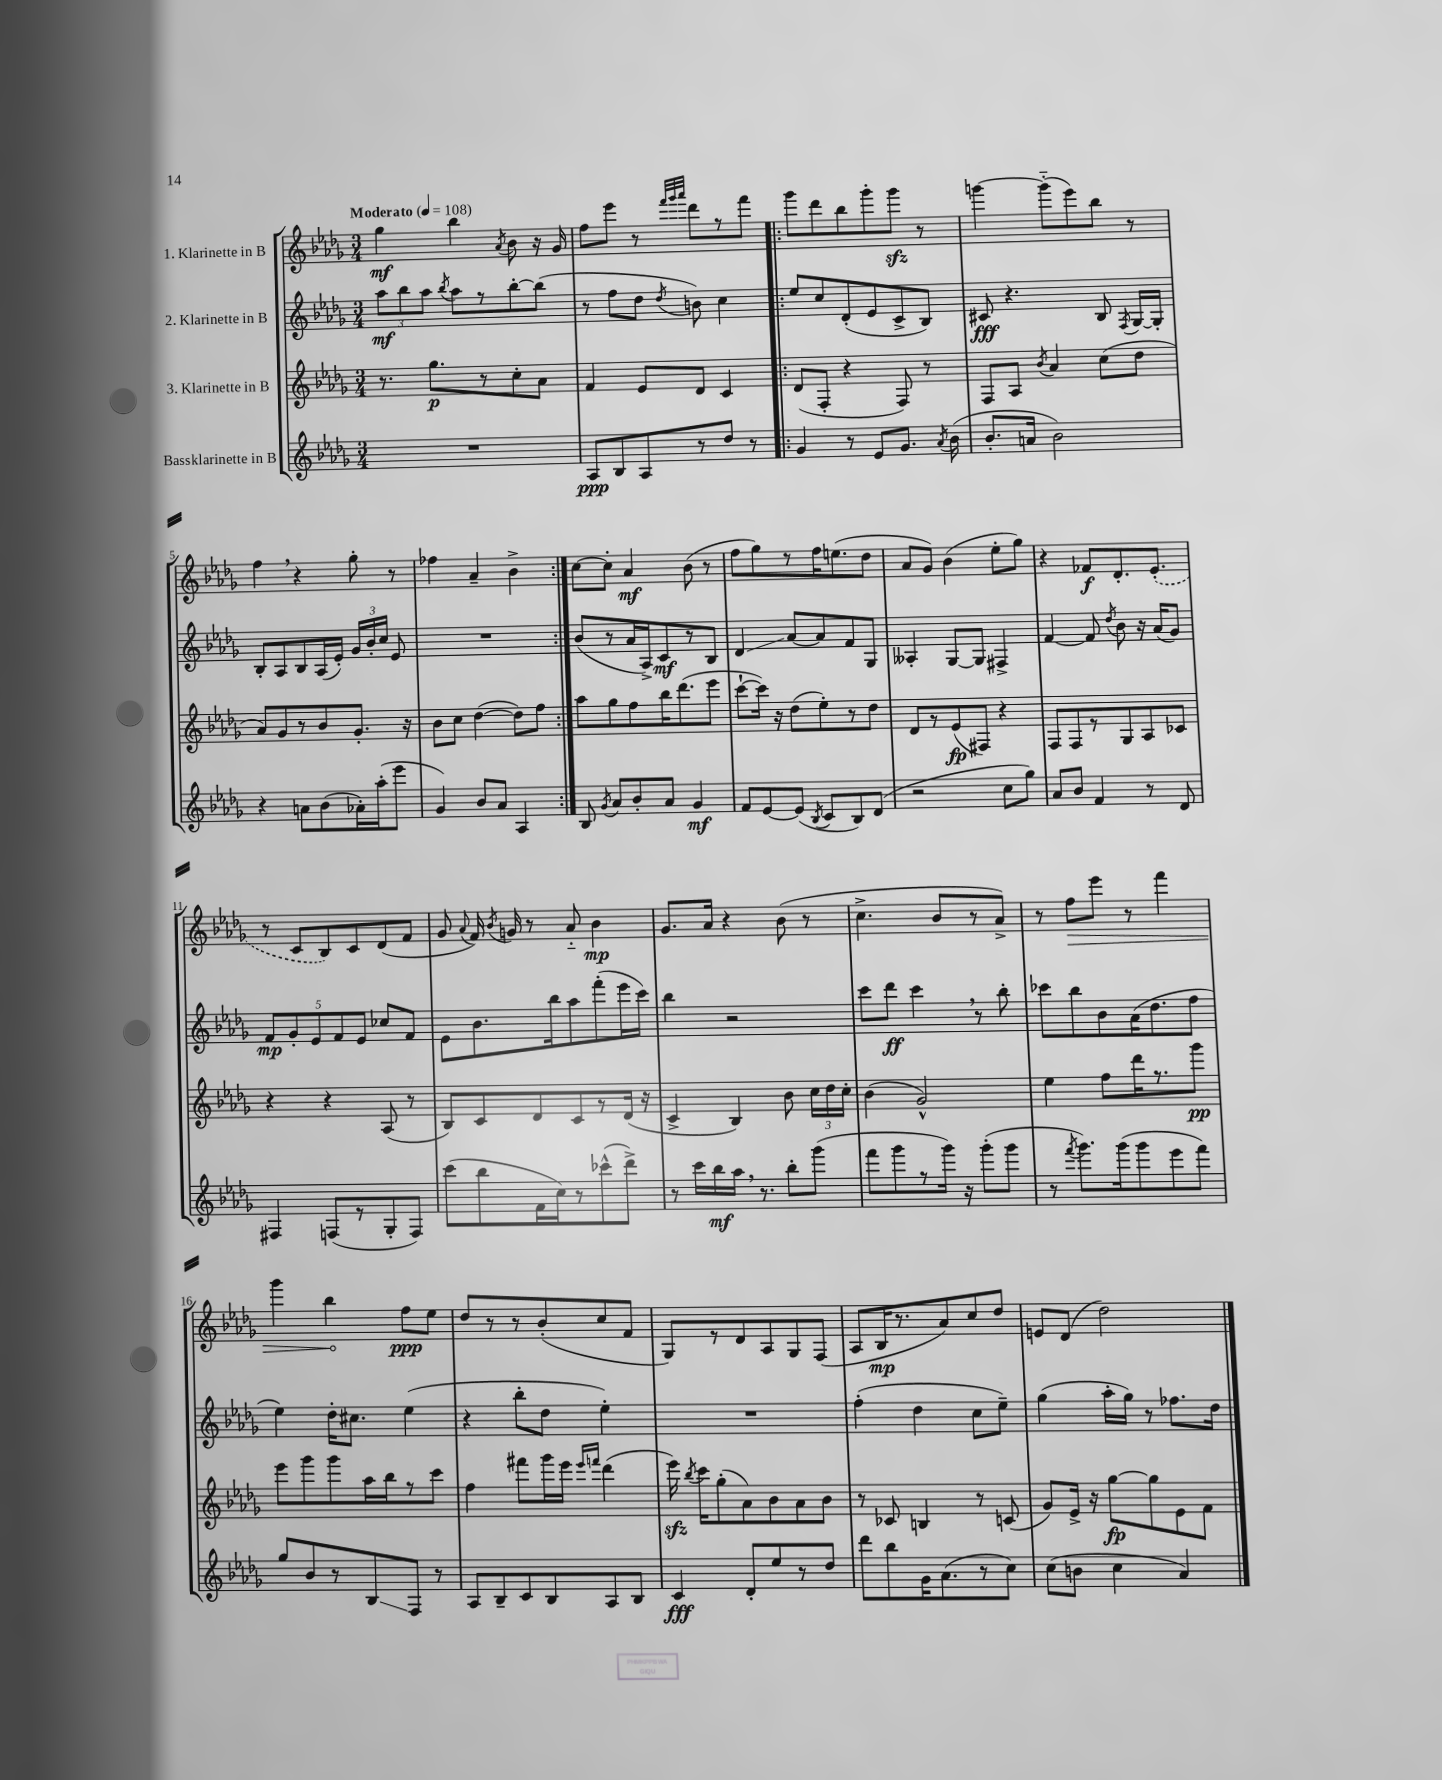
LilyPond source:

<<
\new StaffGroup <<
\new Staff = "s0" \with { instrumentName = "1. Klarinette in B" } {
    \clef treble \key des \major \numericTimeSignature \time 3/4 \tempo "Moderato" 4 = 108
    \autoBeamOff ges''4\mf bes''4 \acciaccatura { aes'8 } bes'8 r16 ges'16 |
    f''8[ ees'''8] r8 \grace { f'''32[ ges'''32 aes'''32] } des'''8[ r8 f'''8] |
    \repeat volta 2 { ges'''8[ des'''8 bes''8 ges'''8-. ges'''8]\sfz r8 |
    g'''4~ g'''8[-_( ees'''8) bes''8] r8 |
    f''4 \breathe r4 ges''8-. r8 |
    fes''4 aes'4-- bes'4-> | }
    c''8[~ c''8]-. aes'4\mf bes'8( r8 |
    f''8[ ges''8) r8 f''16 e''8.( des''8] |
    aes'8[ ges'8]) bes'4( ees''8[-. ges''8]) |
    r4 fes'8[\f des'8.-. \once \slurDashed ees'8.]-.( |
    r8 c'8[ bes8) c'8 des'8( f'8] |
    ges'8 \appoggiatura { aes'8 } f'16) \acciaccatura { bes'8 } g'16 r8 aes'8-_ bes'4\mp |
    ges'8.[ aes'16] r4 bes'8( r8 |
    c''4.-> bes'8[ r8 aes'8]->) |
    r8 \once \override Hairpin.circled-tip = ##t f''8[\> ees'''8] r8 f'''4 |
    ges'''4 bes''4\! f''8[\ppp ees''8] |
    des''8[ r8 r8 bes'8-.( c''8 f'8] |
    ges8[) r8 des'8 aes8 ges8 f8]( |
    aes8[ bes16\mp r8. aes'8) c''8 des''8] |
    e'8[ des'8]( des''2) \bar "|." |
}
\new Staff = "s1" \with { instrumentName = "2. Klarinette in B" } {
    \clef treble \key des \major \numericTimeSignature \time 3/4
    \autoBeamOff \tuplet 3/2 { aes''8[\mf bes''8 aes''8] } \acciaccatura { bes''8 } aes''8[ r8 bes''8~-. bes''8]( |
    r8 f''8[ des''8] \acciaccatura { des''8 } b'8) c''4 |
    \repeat volta 2 { ees''8[ c''8 des'8-.( ees'8 c'8-> bes8]) |
    cis'8\fff r4. bes8 \acciaccatura { f8 } ges16[~ ges16]-. |
    bes8[-. aes8 bes8 aes16( ees'16]-.) \tuplet 3/2 { ges'16[ bes'16-. c''16] } ees'8 |
    R2. | }
    bes'8[( r8 aes'16 aes16->) c'8\mf r8 bes8] |
    des'4\glissando aes'8[~ aes'8 f'8 ges8] |
    aeses4-. ges8[~ ges8] fis4-> |
    f'4~ f'8 \acciaccatura { des''8 } bes'8 r16 aes'16[( ges'8]) |
    \tuplet 5/4 { f'8[\mp ges'8-. ees'8 f'8 ees'8] } ces''8[ f'8] |
    ees'8[ bes'8. bes''16 aes''8 f'''8-.( ees'''16 c'''16]) |
    bes''4 r2 |
    c'''8[ des'''8]\ff c'''4 \breathe r8 bes''8-. |
    ces'''8[ bes''8 bes'8 aes'16( des''8. f''8] |
    ees''4) des''16[-. cis''8.] ees''4( |
    r4 bes''8[-. des''8] ees''4-.) |
    R2. |
    f''4-.( des''4 c''8[ ees''8]--) |
    ges''4( aes''16[-. ges''16]) r8 fes''8.[ des''16] \bar "|." |
}
\new Staff = "s2" \with { instrumentName = "3. Klarinette in B" } {
    \clef treble \key des \major \numericTimeSignature \time 3/4
    \autoBeamOff r8. ges''8.[\p r8 c''8-. aes'8] |
    f'4 ees'8[ des'8] c'4 |
    \repeat volta 2 { des'8[( f8]-. r4 f8) r8 |
    f8[ aes8] \acciaccatura { bes'8 } aes'4 c''8[( des''8] |
    aes'8[) ges'8 r8 bes'8 ges'8.]-. r16 |
    bes'8[ c''8] des''4~( des''8[) f''8] | }
    aes''8[ ges''8 f''8 bes''16 des'''8.( ees'''8] |
    c'''8[~-! c'''16]) r16 des''8[( ees''8-.) r8 des''8] |
    des'8[ r8 ees'8\fp( fis8]) r4 |
    f8[ f8 r8 ges8 aes8 ces'8] |
    r4 r4 aes8( r8 |
    bes8[) c'8 des'8 c'8 r8 des'16]( r16 |
    c'4-> bes4) bes'8 \tuplet 3/2 { c''16[ des''16 c''16]-. } |
    bes'4( ges'2-^) |
    ees''4 f''8[ des'''16 r8. ges'''8]\pp |
    ees'''8[ ges'''8 ges'''8 aes''16 bes''16 r8 c'''8] |
    f''4 fis'''8[ ges'''16 ees'''16] \grace { ees'''16[ f'''16] } des'''4( |
    ees'''16\sfz) \acciaccatura { bes''8 } c'''16[ ges''8-.( aes'8) bes'8 aes'8 bes'8] |
    r8 ces'8 b4 r8 c'8( |
    ges'8[) ees'16]-> r16 ges''8[~\fp ges''8 ees'8 f'8] \bar "|." |
}
\new Staff = "s3" \with { instrumentName = "Bassklarinette in B" } {
    \clef treble \key des \major \numericTimeSignature \time 3/4
    \autoBeamOff R2. |
    aes8[\ppp bes8 aes8 r8 des''8] r8 |
    \repeat volta 2 { ges'4 r8 ees'8[ ges'8.] \acciaccatura { aes'8 } bes'16( |
    bes'8.[-. a'16] bes'2) |
    r4 a'8[ bes'8( aes'16-.) aes''16-.( ees'''8] |
    ges'4) bes'8[ aes'8] aes4 | }
    bes8 \acciaccatura { ges'8 } aes'8[ bes'8-. aes'8] ges'4\mf |
    f'8[ ees'8~ ees'8]( \acciaccatura { bes8 } c'8[ bes8) des'8]( |
    r2 c''8[ ges''8]) |
    aes'8[ bes'8] f'4 r8 des'8 |
    fis4 f8[( r8 ges8-. f8]) |
    c'''8[( bes''8 f'16 c''16) r8 ces'''8-^( des'''8]->) |
    r8 c'''16[ bes''16\mf aes''16] \breathe r8. bes''8[-. ges'''8]( |
    f'''8[ ges'''8 r8 ges'''16]) r16 ges'''8[-.( ges'''8] |
    r8 \acciaccatura { f'''8 } ges'''8.[) ges'''16( ges'''8 ees'''8 f'''8]) |
    ges''8[ bes'8 r8 bes8\glissando f8] r8 |
    aes8[ bes8-- c'8 bes8 aes8 bes8] |
    c'4\fff des'8[-. ees''8 r8 des''8] |
    des'''8[ bes''8 ges'16 aes'8.( r8 c''8]) |
    c''8[( b'8] c''4 aes'4) \bar "|." |
}
>>
>>
